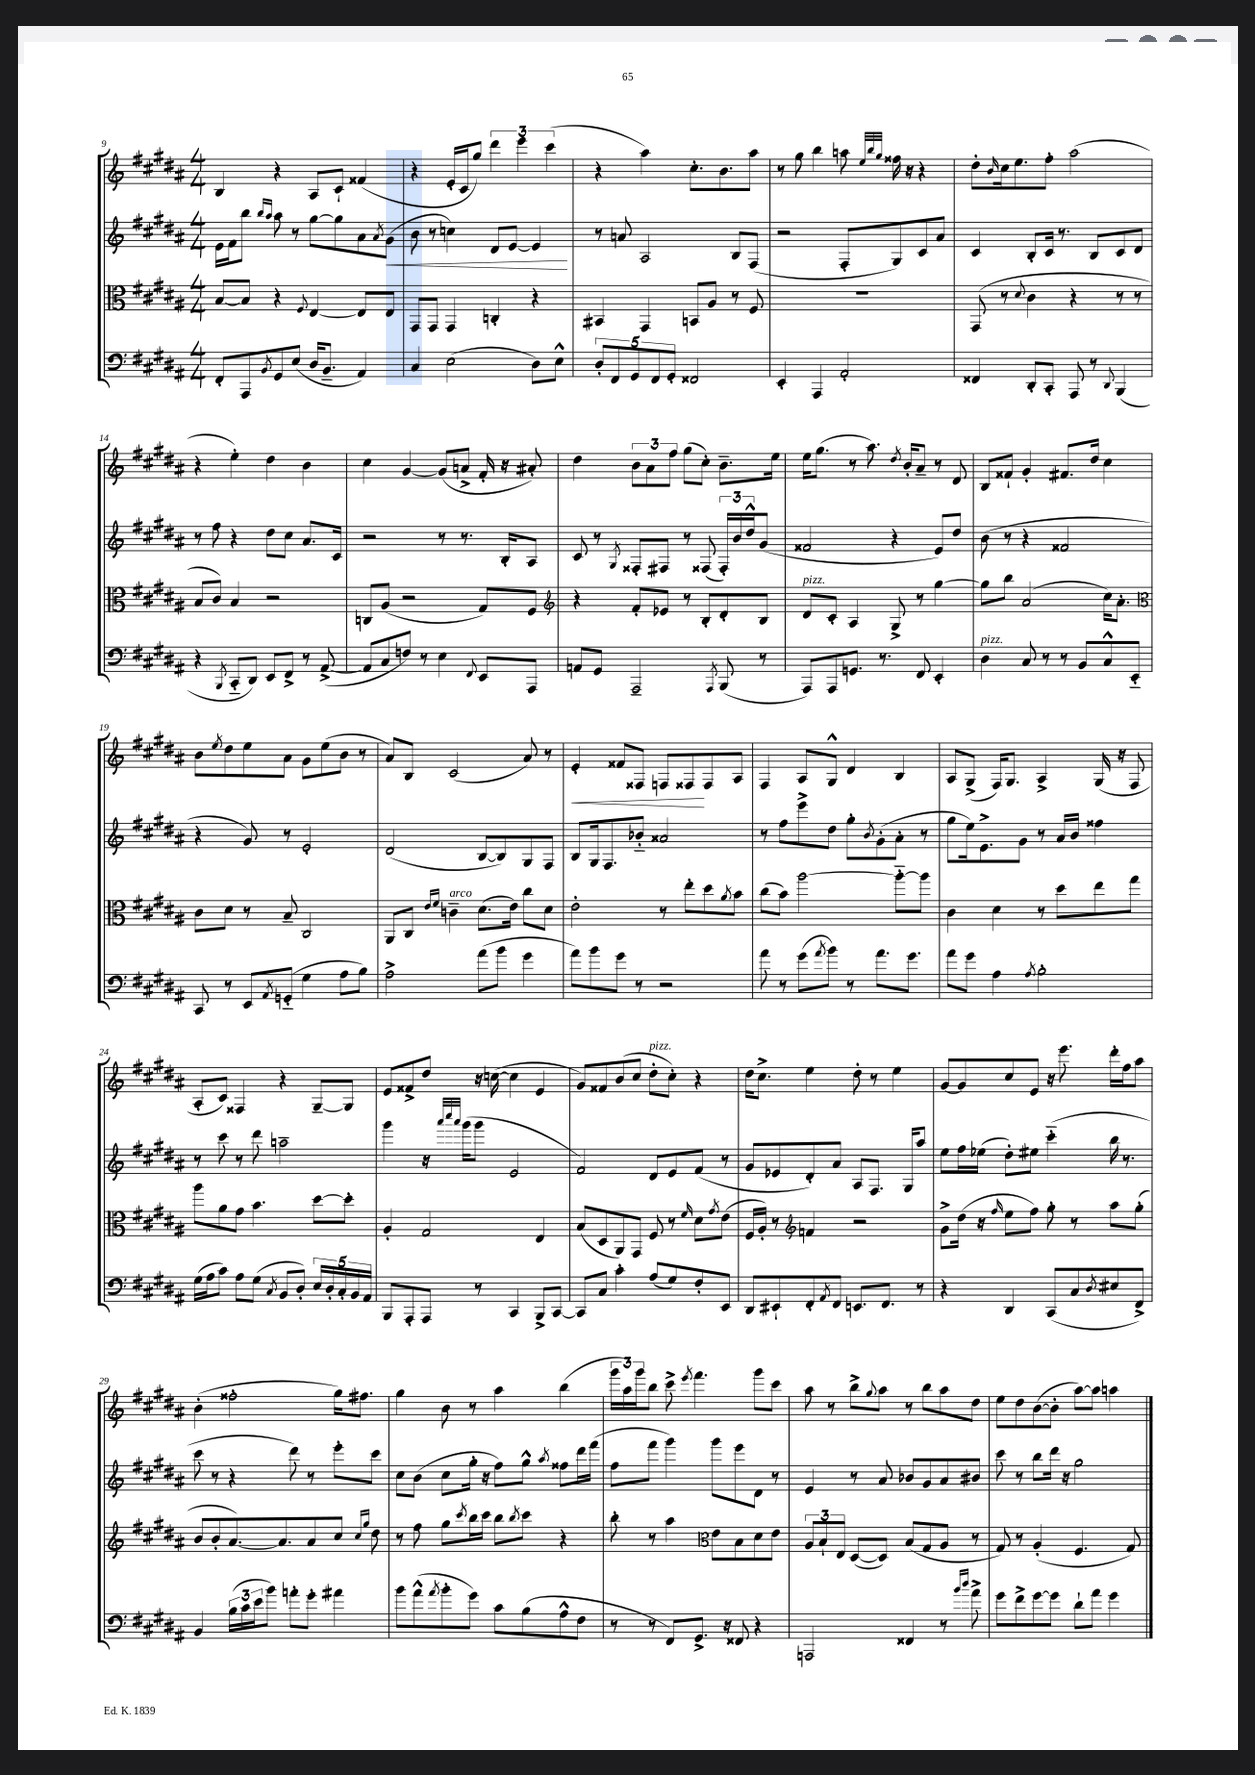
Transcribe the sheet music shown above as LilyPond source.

<<
\new StaffGroup <<
\new Staff = "s0" {
    \clef treble \key b \major \numericTimeSignature \time 4/4
    b4 r4 ais8 cis'8-! fisis'4( |
    r4 e'16-. cis'16 gis''8) \tuplet 3/2 { dis'''4 e'''4 cis'''4( } |
    r4 ais''4) cis''8.-. b'8. ais''8 |
    r8 gis''8 b''4 a''8 \grace { e''32 b''32 gis''32 } fisis''16 r16 r4 |
    dis''8-. \grace { b'16 } cis''16 e''8. fis''8-. ais''2( |
    r4 e''4-.) dis''4 b'4 |
    cis''4 gis'4~ gis'8( a'8-> fis'16-. r16 ais'8-.) |
    dis''4 \tuplet 3/2 { b'8 ais'8 fis''8 } gis''8( cis''8-.) b'8.-- e''16 |
    e''16 gis''8.( r8 ais''8.) \acciaccatura { dis''8 } b'16-. ais'8-- r8 dis'8 |
    b8 fisis'8-! gis'4-. fis'8. dis''16 cis''4 |
    b'8 \acciaccatura { e''8 } dis''8 e''8 ais'8 gis'8 e''8( b'8 r8 |
    ais'8) b8 cis'2( ais'8) r8 |
    e'4-.\< fisis'8 fisis8 f8 fisis8\! fisis8 ais8 |
    fis4 ais8 gis8-^ dis'4 b4 |
    ais8 gis8->( fis16) gis8. ais4-> gis16( r16 fis8 |
    ais8-. cis'8) fisis4 r4 gis8~-- gis8 |
    e'8 fisis'8-> dis''8 r16 c''16~( c''4 e'4 |
    gis'8) fisis'8 b'8( cis''8 dis''8-.^\markup { \italic "pizz." } cis''8-.) r4 |
    dis''16 cis''8.-> e''4 dis''8-. r8 e''4 |
    gis'8~ gis'8 cis''8 e'8 r16 e'''8. dis'''16-. fis''16 ais''8 |
    b'4-.( fisis''2-. gis''16) fis''8. |
    gis''4 b'8 r8 ais''4 b''4( |
    \tuplet 3/2 { gis'''16 ais''16) gis'''16 } b''8 cis'''8-> \acciaccatura { e'''8 } fis'''4. gis'''8 cis'''8 |
    ais''8 r8 b''8-> \appoggiatura { gis''8 } ais''8 r8 b''8 ais''8 dis''8 |
    e''8 dis''8 b'8~( b'8-. ais''8~) ais''8 a''4 \bar "|." |
}
\new Staff = "s1" {
    \clef treble \key b \major \numericTimeSignature \time 4/4
    e'16 fis'16 b''8 \grace { b''16 ais''16 } ais''8 r8 gis''8~ gis''8 ais'8 \acciaccatura { ais'8 } gis'8\<( |
    b'8 r8 c''4) dis'8 e'8~ e'4\! |
    r8 a'8 ais2 b8 fis8( |
    r2 fis8-. gis8) cis'8 ais'8 |
    cis'4 b8-. cis'16 r8. b8 cis'8 dis'8 |
    r8 fis''8 r4 dis''8 cis''8 ais'8. cis'16 |
    r2 r8 r8. b16-. ais8 |
    cis'8 r8 \acciaccatura { gis8 } fisis8-. fis8 r8 fisis8( \tuplet 3/2 { fisis16-.) b'16 dis''16-^ } gis'8( |
    fisis'2 r4 e'8) dis''8 |
    b'8( r8 r4 fisis'2 |
    r4 gis'8) r8 e'2-. |
    dis'2( b8~ b8) gis8 fis8 |
    b8 gis16 fis8. bes'8-_ aisis'2 |
    r8 fis''8 e'''8-> dis''8 gis''8-. \acciaccatura { b'8 } gis'8-.( ais'8-. r8 |
    gis''8 e''16) e'8.-> gis'8 r8 ais'16 b'16 fisis''4 |
    r8 cis'''8 r8 dis'''8 a''2-- |
    gis'''4 r16 \grace { ais'''32 cis''''32 ais'''32 } gis'''16( gis'''8 e'2 |
    fis'2) dis'8 e'8 fis'8( r8 |
    gis'8 ees'8 dis'8-.) ais'8 ais8 fis8. gis16 ais''8 |
    e''8 fis''16 ees''16( dis''8-.) eis''8 cis'''4-_( b''16 r8. |
    cis'''8 r8 r4 dis'''8) r8 e'''8-. cis'''8 |
    cis''8 b'8( cis''8 gis''16-. r16 fis''8) gis''8-^ \acciaccatura { ais''8 } fisis''8 dis'''16 fis'''16( |
    fis''8 fis'''8 gis'''4) gis'''8 e'''8 dis'8 r8 |
    e'4 r8 ais'8 bes'8 gis'8 ais'8 bis'8 |
    cis'''8 r8 b''8 dis'''16 r16 gis''2 \bar "|." |
}
\new Staff = "s2" {
    \clef alto \key b \major \numericTimeSignature \time 4/4
    b8~ b8 r4 \appoggiatura { fis8 } e4~ e8 e8 |
    gis,8 gis,8 gis,4 c4-. r4 |
    bis,4 gis,4 b,8 ais8 r8 fis8 |
    R1 |
    gis,8( r8 \appoggiatura { dis'8 } cis'4 r4 r8 r8 |
    b8 cis'8) b4 r2 |
    c8 ais8( r2 gis8) fis8 |
    \clef treble r4 fis'8-. ees'8 r8 b8-. dis'8-. b8 |
    dis'8^\markup { \italic "pizz." } cis'8-. ais4 gis8-> r8 gis''4~ |
    gis''8 b''8 ais'2( cis''16) ais'8.-. |
    \clef alto cis'8 dis'8 r8 b8-- cis2 |
    ais,8 cis8 \grace { e'16 fis'16 } c'4--^\markup { \italic "arco" } dis'8.( e'16) cis''8 dis'8 |
    e'2-. r8 e''8-. dis''8 \acciaccatura { ais'8 } b'8 |
    cis''8( b'8) ais''2~ ais''8~-_ ais''8 |
    cis'4 dis'4 r8 dis''8 e''8 gis''8 |
    ais''8 ais'8 gis'8 b'4. dis''8~ dis''8-. |
    ais4-. gis2 e4 |
    b8( dis8 ais,8) gis,8 fis8 r8 \grace { fis'16 } dis'8 \acciaccatura { gis'8 } e'8( |
    fis16 ais16-.) r8 \clef treble f'4 r2 |
    gis'8-> dis''16( r16 \grace { fis''16 } e''8 fis''8) gis''8-. r8 ais''8 gis''8-.( |
    b'8 b'8-. ais'8.~) ais'8. ais'8 cis''8 \grace { cis''16 gis''16 } dis''8 |
    r8 fis''8 gis''8 \acciaccatura { cis'''8 } b''16 cis'''16 b''8 \acciaccatura { b''8 } cis'''8 r4 |
    b''8-. r8 ais''4 \clef alto e'8 b8 dis'8 e'8 |
    \tuplet 3/2 { ais8 b8-! e8 } dis8~( dis8) b8( gis8 ais8 r8 |
    gis8) r8 ais4-.( fis4. gis8) \bar "|." |
}
\new Staff = "s3" {
    \clef bass \key b \major \numericTimeSignature \time 4/4
    fis,8-. ais,,8 \acciaccatura { b,8 } gis,8 e8( dis16 b,8.-- ais,4) |
    cis4 e2( dis8) e8-^ |
    \tuplet 5/4 { dis8-. fis,8 gis,8 fis,8 gis,8-. } fisis,2 |
    e,4-. ais,,4 ais,2-. |
    fisis,4 dis,8-. cis,8-. ais,,8 r8 \appoggiatura { dis,8 } b,,4( |
    r4 \acciaccatura { b,,8 } cis,8-_ dis,8) e,8 fis,8-> r8 ais,8~->( |
    ais,8 cis8 f8) r8 e4 \appoggiatura { fis,8 } e,8 ais,,8 |
    a,8 gis,8 ais,,2-- \acciaccatura { ais,,8 } b,,8( r8 |
    ais,,8) ais,,8 g,8. r8. fis,8 e,4-. |
    dis4^\markup { \italic "pizz." } cis8 r8 r8 b,8 cis8-^ e,8-_ |
    cis,8 r8 e,8 \acciaccatura { ais,8 } g,8-_( gis4 ais8 b8) |
    ais2-> ais'8( b'8 gis'4 |
    ais'8) b'8 gis'8 r8 r2 |
    ais'8 r8 gis'8( \acciaccatura { ais'8 } b'8) r8 ais'8. gis'8. |
    ais'8 gis'8 ais4 \acciaccatura { ais8 } b2-. |
    gis16( ais16 cis'8) ais8 gis8( \acciaccatura { cis8 } b,8 dis8-.) \tuplet 5/4 { e16 dis16-. cis16-. b,16 ais,16 } |
    b,,8 ais,,8-. ais,,8 r8 cis,4 b,,8-> cis,8~ |
    cis,8 cis8 cis'4-. ais8( gis8) fis8-. e,8 |
    dis,8 eis,8-! fis,8-. \acciaccatura { ais,8 } fis,8 e,8. fis,8. r8 |
    r4 dis,4 cis,8( cis8 \acciaccatura { dis8 } eis8 fis,8->) |
    b,4 \tuplet 3/2 { b16( cis'16 e'16 } b'8) a'8-. gis'8-. ais'4 |
    b'8 ais'8-^( \acciaccatura { ais'8 } b'8-. gis'8) cis'8 b8( ais8-^ fis8 |
    r8 r8 fis,8) gis,8.-> r16 fisis,8 r4 |
    a,,2 fisis,4 r8 \grace { b'16 dis''16 } ais'8-> |
    gis'8 fis'8-> gis'8~ gis'8 dis'8-! ais'8 gis'4 \bar "|." |
}
>>
>>
\layout { \context { \Score currentBarNumber = #9 } }
